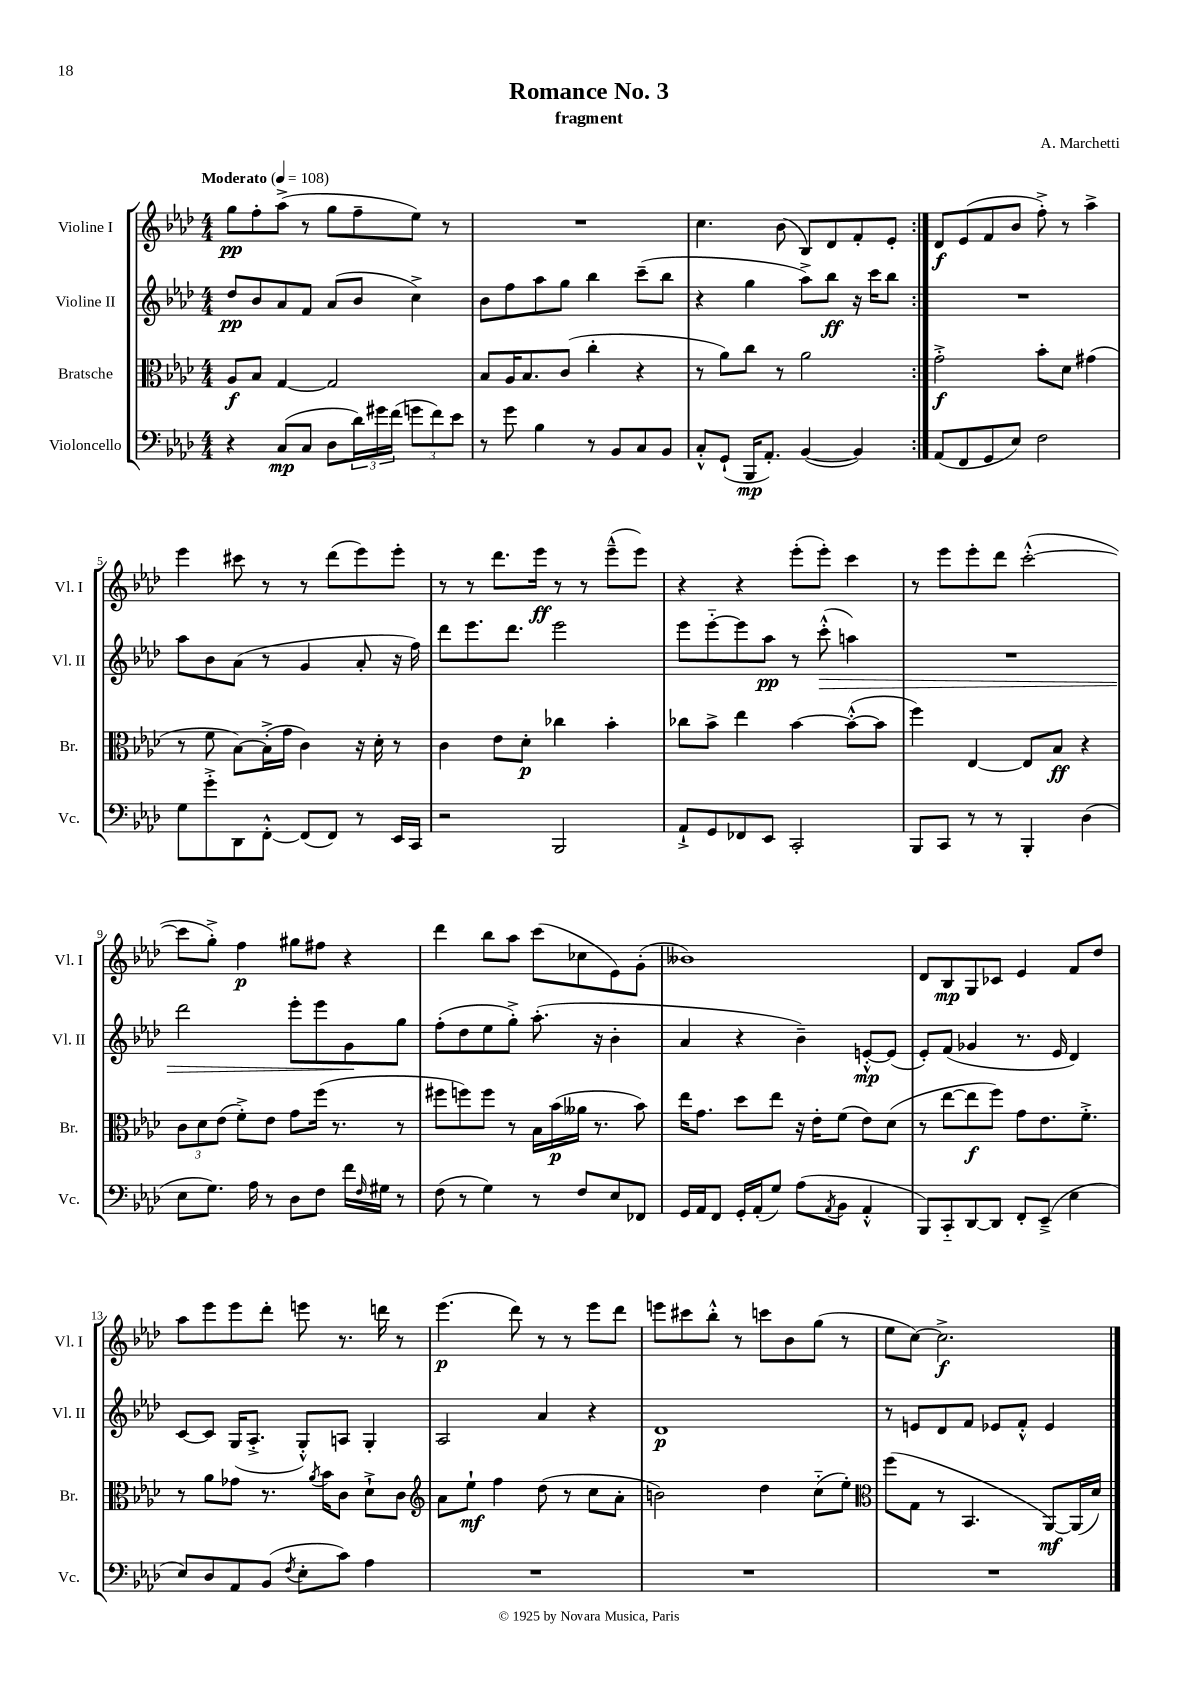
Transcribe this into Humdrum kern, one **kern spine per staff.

**kern	**dynam	**kern	**dynam	**kern	**dynam	**kern	**dynam
*part4	*part4	*part3	*part3	*part2	*part2	*part1	*part1
*staff4	*staff4	*staff3	*staff3	*staff2	*staff2	*staff1	*staff1
*I"Violoncello	*	*I"Bratsche	*	*I"Violine II	*	*I"Violine I	*
*I'Vc.	*	*I'Br.	*	*I'Vl. II	*	*I'Vl. I	*
*clefF4	*	*clefC3	*	*clefG2	*	*clefG2	*
*k[b-e-a-d-]	*	*k[b-e-a-d-]	*	*k[b-e-a-d-]	*	*k[b-e-a-d-]	*
*M4/4	*	*M4/4	*	*M4/4	*	*M4/4	*
*MM108	*	*MM108	*	*MM108	*	*MM108	*
=1	=1	=1	=1	=1	=1	=1	=1
!	!	!	!	!	!	!LO:TX:a:B:t=Moderato	!
4r	.	8A-/L	f	8dd-/L	pp	8gg\L	pp
.	.	8B-/J	.	8b-/	.	8ff'\	.
(8C/L	mp	[4G/	.	8a-/	.	(8aa-^\J	.
8C/J	.	.	.	8f/J	.	8r	.
8D-\L	.	2G/]	.	(8a-/L	.	8gg\L	.
24d-\L)	.	.	.	8b-/J	.	8ff~\	.
24g#X\	.	.	.	.	.	.	.
(24f\JJ	.	.	.	.	.	.	.
12gn\L	.	.	.	4cc^\)	.	8ee-\J)	.
12f\)	.	.	.	.	.	.	.
.	.	.	.	.	.	8r	.
12e-\J	.	.	.	.	.	.	.
=2	=2	=2	=2	=2	=2	=2	=2
8r	.	8B-/L	.	8b-\L	.	1r	.
8g\	.	16A-/K	.	8ff\	.	.	.
.	.	8.B-/	.	.	.	.	.
4B-\	.	.	.	8aa-\	.	.	.
.	.	(8c/J	.	8gg\J	.	.	.
8r	.	4cc'\	.	4bb-\	.	.	.
8BB-/L	.	.	.	.	.	.	.
8C/	.	4r	.	(8ccc~\L	.	.	.
8BB-/J	.	.	.	8bb-\J	.	.	.
=3	=3	=3	=3	=3	=3	=3	=3
8C'^^/L	.	8r	.	4r	.	4.cc\	.
(8GG`/J	.	8a-\L)	.	.	.	.	.
16BBB-/KL	mp	8cc\J	.	4gg\	.	.	.
8.AA-'/J)	.	.	.	.	.	.	.
.	.	8r	.	.	.	(8b-\	.
([4BB-/	.	2a-\	.	8aa-^\L)	.	8B-/L)	.
.	.	.	.	8bb-\J	ff	8d-/	.
4BB-/])	.	.	.	16r	.	8f'/	.
.	.	.	.	16ccc\KL	.	.	.
.	.	.	.	8bb-\J	.	8e-'/J	.
=4:|!	=4:|!	=4:|!	=4:|!	=4:|!	=4:|!	=4:|!	=4:|!
(8AA-/L	.	2g'^\	f	1r	.	8d-/L	f
8FF/	.	.	.	.	.	(8e-/	.
8GG/	.	.	.	.	.	8f/	.
8E-/J)	.	.	.	.	.	8b-/J	.
2F\	.	8b-'\L	.	.	.	8ff'^\)	.
.	.	8d-\J	.	.	.	8r	.
.	.	(4g#X\	.	.	.	4aa-^\	.
!!LO:LB:g=z
=5	=5	=5	=5	=5	=5	=5	=5
8G\L	.	8r	.	8aa-\L	.	4eee-\	.
8g'^\	.	8f\	.	8b-\	.	.	.
8DD-\	.	[8B-\L)	.	(8a-\J	.	8ccc#X\	.
[8FF'^^\J	.	(16B-'^\L]	.	8r	.	8r	.
.	.	16g\JJ	.	.	.	.	.
(8FF/L]	.	4c\)	.	4g/	.	8r	.
8FF/J)	.	.	.	.	.	(8ddd-\L	.
8r	.	16r	.	8a-'/	.	8eee-\)	.
.	.	16d-'\	.	.	.	.	.
16EE-/LL	.	8r	.	16r	.	8eee-'\J	.
16CC/JJ	.	.	.	16ff\)	.	.	.
=6	=6	=6	=6	=6	=6	=6	=6
2r	.	4c\	.	8ddd-\L	.	8r	.
.	.	.	.	8.eee-\	.	8r	.
.	.	8e-\L	.	.	.	8.ddd-\L	.
.	.	.	.	8.ddd-\J	.	.	.
.	.	8d-'\J	p	.	.	.	.
.	.	.	.	.	.	16eee-\Jk	ff
2BBB-/	.	4cc-X\	.	2eee-\	.	8r	.
.	.	.	.	.	.	8r	.
.	.	4b-'\	.	.	.	(8eee-~^^\L	.
.	.	.	.	.	.	8eee-\J)	.
=7	=7	=7	=7	=7	=7	=7	=7
8AA-`^/L	.	8cc-X\L	.	8eee-\L	.	4r	.
8GG/	.	8b-^\J	.	[8eee-\	.	.	.
8FF-X/	.	4ee-\	.	8eee-\]	.	4r	.
8EE-/J	.	.	.	8aa-\J	pp	.	.
2CC'/	.	[4b-\	.	8r	.	(8eee-'\L	.
!	!	!	!	!	!LO:HP:b	!	!
.	.	.	.	(8ccc'^^\	>	8eee-'\J)	.
.	.	(8b-'^^\L_	.	4aan\)	.	4ccc\	.
.	.	8b-\J]	.	.	.	.	.
=8	=8	=8	=8	=8	=8	=8	=8
8BBB-/L	.	4ff\)	.	1r	.	8r	.
8CC/J	.	.	.	.	.	8eee-\L	.
8r	.	[4E-/	.	.	.	8eee-'\	.
8r	.	.	.	.	.	8ddd-\J	.
4BBB-'/	.	8E-/L]	.	.	.	([2ccc'^^\	.
.	.	8B-/J	ff	.	.	.	.
(4D-\	.	4r	.	.	.	.	.
!!LO:LB:g=z
=9	=9	=9	=9	=9	=9	=9	=9
8E-\L	.	12c\L	.	2ddd-\	.	8ccc\L]	.
.	.	12d-\	.	.	.	.	.
8.G\J)	.	.	.	.	.	8gg'^\J)	.
.	.	(12e-\J	.	.	.	.	.
.	.	8f'^\L)	.	.	.	4ff\	p
16A-\	.	.	.	.	.	.	.
8r	.	8e-\J	.	.	.	.	.
8D-\L	.	8g\L	.	8eee-'\L	.	8gg#X\L	.
8F\J	.	(16ff\Jk	.	8eee-\	.	8ff#X\J	.
.	.	8.r	.	.	.	.	.
16f\LL	.	.	.	8g\	.	4r	.
16qqF/	.	.	.	.	.	.	.
16G#X\JJ	.	.	.	.	.	.	.
8r	.	8r	.	8gg\J	]	.	.
=10	=10	=10	=10	=10	=10	=10	=10
(8F\	.	8ff#X\L	.	(8ff'\L	.	4ddd-\	.
8r	.	8ffn\)	.	8dd-\	.	.	.
4G\)	.	8ff\J	.	8ee-\	.	8bb-\L	.
.	.	8r	.	8gg'^\J)	.	8aa-\J	.
8r	.	16B-\LL	.	(8.aa-'\	.	(8ccc\L	.
.	.	(16b-\	p	.	.	.	.
8F/L	.	16a--X\JJ	.	.	.	8cc-X\	.
.	.	8.r	.	16r	.	.	.
8E-/	.	.	.	4b-'\	.	8e-\)	.
8FF-X/J	.	8b-\)	.	.	.	(8g'\J	.
=11	=11	=11	=11	=11	=11	=11	=11
16GG/LL	.	16ee-\KL	.	4a-/	.	1b--X)	.
16AA-/J	.	8.g\J	.	.	.	.	.
8FF/J	.	.	.	.	.	.	.
16GG'/LL	.	8dd-\L	.	4r	.	.	.
(16AA-'/J	.	.	.	.	.	.	.
8G/J)	.	8ee-\J	.	.	.	.	.
(8A-\L	.	16r	.	4b-~\)	.	.	.
.	.	16e-'\KL	.	.	.	.	.
8qAA-/	.	.	.	.	.	.	.
8BB-\J	.	(8f\J	.	.	.	.	.
4AA-'^^/	.	8e-\L)	.	[8en'^^/L	mp	.	.
.	.	(8d-\J	.	(8e/J]	.	.	.
=12	=12	=12	=12	=12	=12	=12	=12
8BBB-/L)	.	8r	.	8e-'/L)	.	8d-/L	.
8CC/	.	[8ee-\L	.	(8f/J	.	8B-/	mp
[8DD-/	.	8ee-\]	f	4g-X/	.	8G/	.
8DD-/J]	.	8ff\J)	.	.	.	8c-X/J	.
8FF'/L	.	8g\L	.	8.r	.	4e-/	.
(8EE-~^/J	.	8.e-\	.	.	.	.	.
.	.	.	.	16e-/	.	.	.
4E-\	.	.	.	4d-/)	.	8f/L	.
.	.	8.f'^\J	.	.	.	.	.
.	.	.	.	.	.	8dd-/J	.
!!LO:LB:g=z
=13	=13	=13	=13	=13	=13	=13	=13
8E-/L)	.	8r	.	[8c/L	.	8aa-\L	.
8D-/	.	8a-\L	.	8c/J]	.	8eee-\	.
8AA-/	.	8g-X\J	.	(16G/KL	.	8eee-\	.
.	.	.	.	8.A-'^/J	.	.	.
(8BB-/J	.	8.r	.	.	.	8ddd-'\J	.
8qF/	.	.	.	.	.	.	.
8E-'\L	.	.	.	8G'^^/L)	.	8eeen\	.
.	.	8qa-/	.	.	.	.	.
.	.	16b-\KL	.	.	.	.	.
8c\J)	.	8c\J	.	8An/J	.	8.r	.
4A-\	.	8d-`^\L	.	4G'/	.	.	.
.	.	.	.	.	.	16dddn\	.
.	.	8c\J	.	.	.	8r	.
=14	=14	=14	=14	=14	=14	=14	=14
*	*	*clefG2	*	*	*	*	*
1r	.	8a-\L	.	2A-/	.	(4.eee-\	p
.	.	8ee-`\J	mf	.	.	.	.
.	.	4ff\	.	.	.	.	.
.	.	.	.	.	.	8ddd-\)	.
.	.	(8dd-\	.	4a-/	.	8r	.
.	.	8r	.	.	.	8r	.
.	.	8cc\L	.	4r	.	8eee-\L	.
.	.	8a-'\J	.	.	.	8ddd-\J	.
=15	=15	=15	=15	=15	=15	=15	=15
1r	.	2bn\)	.	1d-	p	8eeen\L	.
.	.	.	.	.	.	8ccc#X\	.
.	.	.	.	.	.	8bb-'^^\J	.
.	.	.	.	.	.	8r	.
.	.	4dd-\	.	.	.	8cccn\L	.
.	.	.	.	.	.	8b-\	.
.	.	(8cc\L	.	.	.	(8gg\J	.
.	.	8ee-'\J)	.	.	.	8r	.
=16	=16	=16	=16	=16	=16	=16	=16
*	*	*clefC3	*	*	*	*	*
1r	.	(8ff\L	.	8r	.	8ee-\L	.
.	.	8G\J	.	8en/L	.	[8cc\J)	.
.	.	8r	.	8d-/	.	2.cc^\]	f
.	.	4.BB-/	.	8f/J	.	.	.
.	.	.	.	8e-X/L	.	.	.
.	.	.	.	8f'^^/J	.	.	.
.	.	[8AA-/L)	mf	4e-/	.	.	.
.	.	(16AA-/L]	.	.	.	.	.
.	.	16d-/JJ)	.	.	.	.	.
==	==	==	==	==	==	==	==
*-	*-	*-	*-	*-	*-	*-	*-
